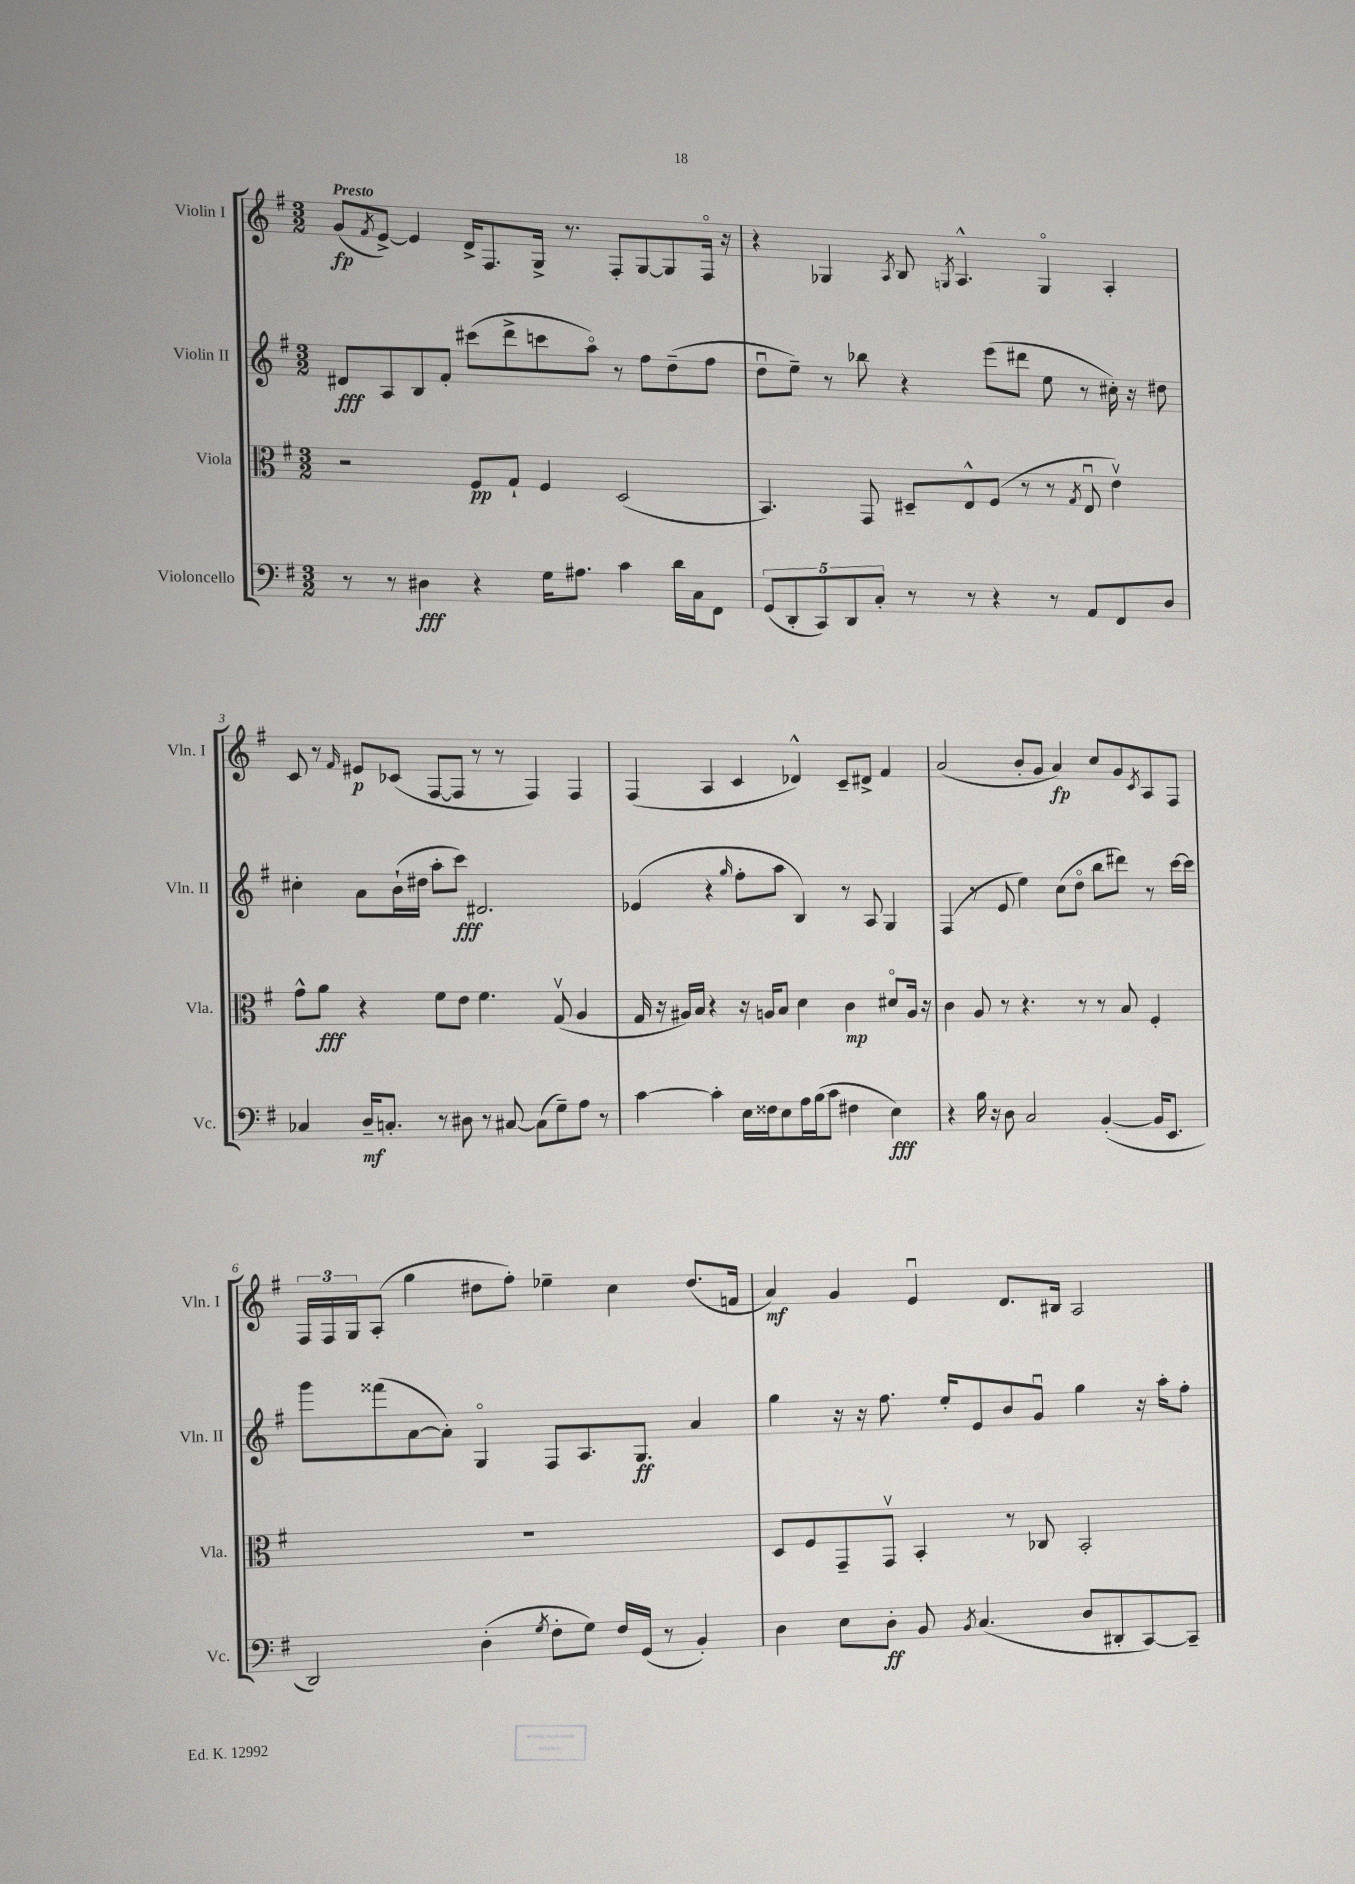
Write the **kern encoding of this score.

**kern	**dynam	**kern	**dynam	**kern	**dynam	**kern	**dynam
*part4	*part4	*part3	*part3	*part2	*part2	*part1	*part1
*staff4	*staff4	*staff3	*staff3	*staff2	*staff2	*staff1	*staff1
*I"Violoncello	*	*I"Viola	*	*I"Violin II	*	*I"Violin I	*
*I'Vc.	*	*I'Vla.	*	*I'Vln. II	*	*I'Vln. I	*
*clefF4	*	*clefC3	*	*clefG2	*	*clefG2	*
*k[f#]	*	*k[f#]	*	*k[f#]	*	*k[f#]	*
*M3/2	*	*M3/2	*	*M3/2	*	*M3/2	*
=1	=1	=1	=1	=1	=1	=1	=1
!	!	!	!	!	!	!LO:TX:a:B:t=Presto	!
8r	.	2r	.	8d#X/L	fff	(8g/L	fp
.	.	.	.	.	.	8qf#/	.
8r	.	.	.	8A/	.	[8e^/J)	.
4D#X\	fff	.	.	8B/	.	4e/]	.
.	.	.	.	8f#'/J	.	.	.
4r	.	8F#/L	pp	(8ccc#X\L	.	16d^/KL	.
.	.	.	.	.	.	8.F#/	.
.	.	8G`/J	.	8ddd^\	.	.	.
16G\KL	.	4F#/	.	8cccn\	.	16G^/Jk	.
8.A#X\J	.	.	.	.	.	8.r	.
.	.	.	.	8aa\J)	.	.	.
4c\	.	(2D/	.	8r	.	8F#'/L	.
.	.	.	.	8ff#\L	.	[8G/	.
16d\LL	.	.	.	(8dd~\	.	8G/]	.
16C\J	.	.	.	.	.	.	.
8FF#\J	.	.	.	8ff#\J	.	16F#/Jk	.
.	.	.	.	.	.	16r	.
=2	=2	=2	=2	=2	=2	=2	=2
(10GG/L	.	4.BB/)	.	8ddu\L	.	4r	.
10DD'/	.	.	.	.	.	.	.
.	.	.	.	8ee~\J)	.	.	.
10CC/)	.	.	.	.	.	.	.
.	.	.	.	8r	.	4G-X/	.
10DD/	.	.	.	.	.	.	.
.	.	8GG/	.	8bb-X\	.	.	.
10C'/J	.	.	.	.	.	.	.
.	.	.	.	.	.	8qA/	.
8r	.	8D#X~/L	.	4r	.	8B/	.
.	.	.	.	.	.	8qGn/	.
8r	.	8E^^/	.	.	.	4.A^^/	.
4r	.	(8F#/J	.	(8eee\L	.	.	.
.	.	8r	.	8ddd#X\J	.	.	.
8r	.	8r	.	8ee\	.	4G/	.
.	.	8qG/	.	.	.	.	.
8AA/L	.	8Eu/	.	8r	.	.	.
8FF#/	.	4ev\)	.	16cc#X'\)	.	4A'/	.
.	.	.	.	16r	.	.	.
8D/J	.	.	.	8dd#X\	.	.	.
!!LO:LB:g=z
=3	=3	=3	=3	=3	=3	=3	=3
4C-X/	.	8g^^\L	.	4cc#X'\	.	8c/	.
.	.	8a\J	fff	.	.	8r	.
.	.	.	.	.	.	16qqf#/	.
16D~/KL	mf	4r	.	8a\L	.	8e#X/L	p
8.Cn'/J	.	.	.	.	.	.	.
.	.	.	.	(16b`\L	.	(8c-X/J	.
.	.	.	.	16dd#X\JJ	.	.	.
8r	.	8f#\L	.	8aa'\L	.	[8F#/L	.
8D#X\	.	8e\J	.	8ccc\J)	fff	8F#/J]	.
8r	.	4.f#\	.	2.d#X/	.	8r	.
[8C#X/	.	.	.	.	.	8r	.
(8C#\L]	.	.	.	.	.	4F#/)	.
8G~\)	.	(8Gv/	.	.	.	.	.
8A\J	.	4A/	.	.	.	4F#/	.
8r	.	.	.	.	.	.	.
=4	=4	=4	=4	=4	=4	=4	=4
[4c\	.	16G/	.	(4e-X/	.	(4F#/	.
.	.	16r	.	.	.	.	.
.	.	16A#X/LL)	.	.	.	.	.
.	.	16B/JJ	.	.	.	.	.
4c'\]	.	4r	.	4r	.	4A/	.
.	.	.	.	16qqgg/	.	.	.
16E\LL	.	16r	.	8ff#'\L	.	4c/	.
16F##X\J	.	16An/KL	.	.	.	.	.
8E\	.	8B/J	.	8aa\J	.	.	.
16A\L	.	4d\	.	4B/)	.	4d-X^^/)	.
(16B\J	.	.	.	.	.	.	.
8c\J	.	.	.	.	.	.	.
4F#X\	.	4c\	mp	8r	.	8c~/L	.
.	.	.	.	8A/	.	8d#X^/J	.
4E\)	fff	8d#X/L	.	4G/	.	4f#/	.
.	.	16A/Jk	.	.	.	.	.
.	.	16r	.	.	.	.	.
=5	=5	=5	=5	=5	=5	=5	=5
4r	.	4c\	.	(4F#/	.	(2a/	.
16B\	.	8A/	.	8r	.	.	.
16r	.	.	.	.	.	.	.
8D\	.	8r	.	8e/	.	.	.
2C/	.	4.r	.	4ee\)	.	8b'/L	.
.	.	.	.	.	.	8g/J	.
.	.	.	.	(8cc\L	.	4a/)	fp
.	.	8r	.	8dd\J	.	.	.
([4BB'/	.	8r	.	8bb\L	.	8cc/L	.
.	.	8B/	.	8ddd#X\J)	.	8g/	.
.	.	.	.	.	.	8qc/	.
16BB/KL]	.	4F#'/	.	8r	.	8A/	.
8.EE/J	.	.	.	.	.	.	.
.	.	.	.	[16ccc\LL	.	8F#/J	.
.	.	.	.	16ccc\JJ]	.	.	.
!!LO:LB:g=z
=6	=6	=6	=6	=6	=6	=6	=6
2DD/)	.	1.r	.	8ggg\L	.	24F#/LL	.
.	.	.	.	.	.	24F#/	.
.	.	.	.	.	.	24G/J	.
.	.	.	.	(8fff##X\	.	(8A'/J	.
.	.	.	.	[8a\	.	4gg\	.
.	.	.	.	8a'\J])	.	.	.
(4D'\	.	.	.	4G/	.	8dd#X\L	.
.	.	.	.	.	.	8ff#'\J)	.
8qG/	.	.	.	.	.	.	.
8F#'\L	.	.	.	8F#/L	.	4ee-X~\	.
8G\J)	.	.	.	8.A/	.	.	.
16F#/LL	.	.	.	.	.	4cc\	.
(16GG/JJ	.	.	.	8.G/J	ff	.	.
8r	.	.	.	.	.	.	.
4BB'/)	.	.	.	4a/	.	(8.dd#/L	.
.	.	.	.	.	.	16fn/Jk	.
=7	=7	=7	=7	=7	=7	=7	=7
4D\	.	8D/L	.	4gg\	.	4a/)	mf
.	.	8F#/	.	.	.	.	.
8E\L	.	8GG~/	.	16r	.	4g/	.
.	.	.	.	16r	.	.	.
8D'\J	ff	8GGv/J	.	8.ff#\	.	.	.
8BB/	.	4BB'/	.	.	.	4eu/	.
.	.	.	.	16ee'/KL	.	.	.
8qBB/	.	.	.	.	.	.	.
(4.C/	.	.	.	8e/	.	.	.
.	.	8r	.	8b/	.	8.d/L	.
.	.	8C-X/	.	8gu/J	.	.	.
.	.	.	.	.	.	16B#X/Jk	.
8D/L	.	2BB'/	.	4gg\	.	2A/	.
8DD#X'/	.	.	.	.	.	.	.
[8CC/)	.	.	.	16r	.	.	.
.	.	.	.	16aa'\KL	.	.	.
8CC~/J]	.	.	.	8ff#'\J	.	.	.
==	==	==	==	==	==	==	==
*-	*-	*-	*-	*-	*-	*-	*-
